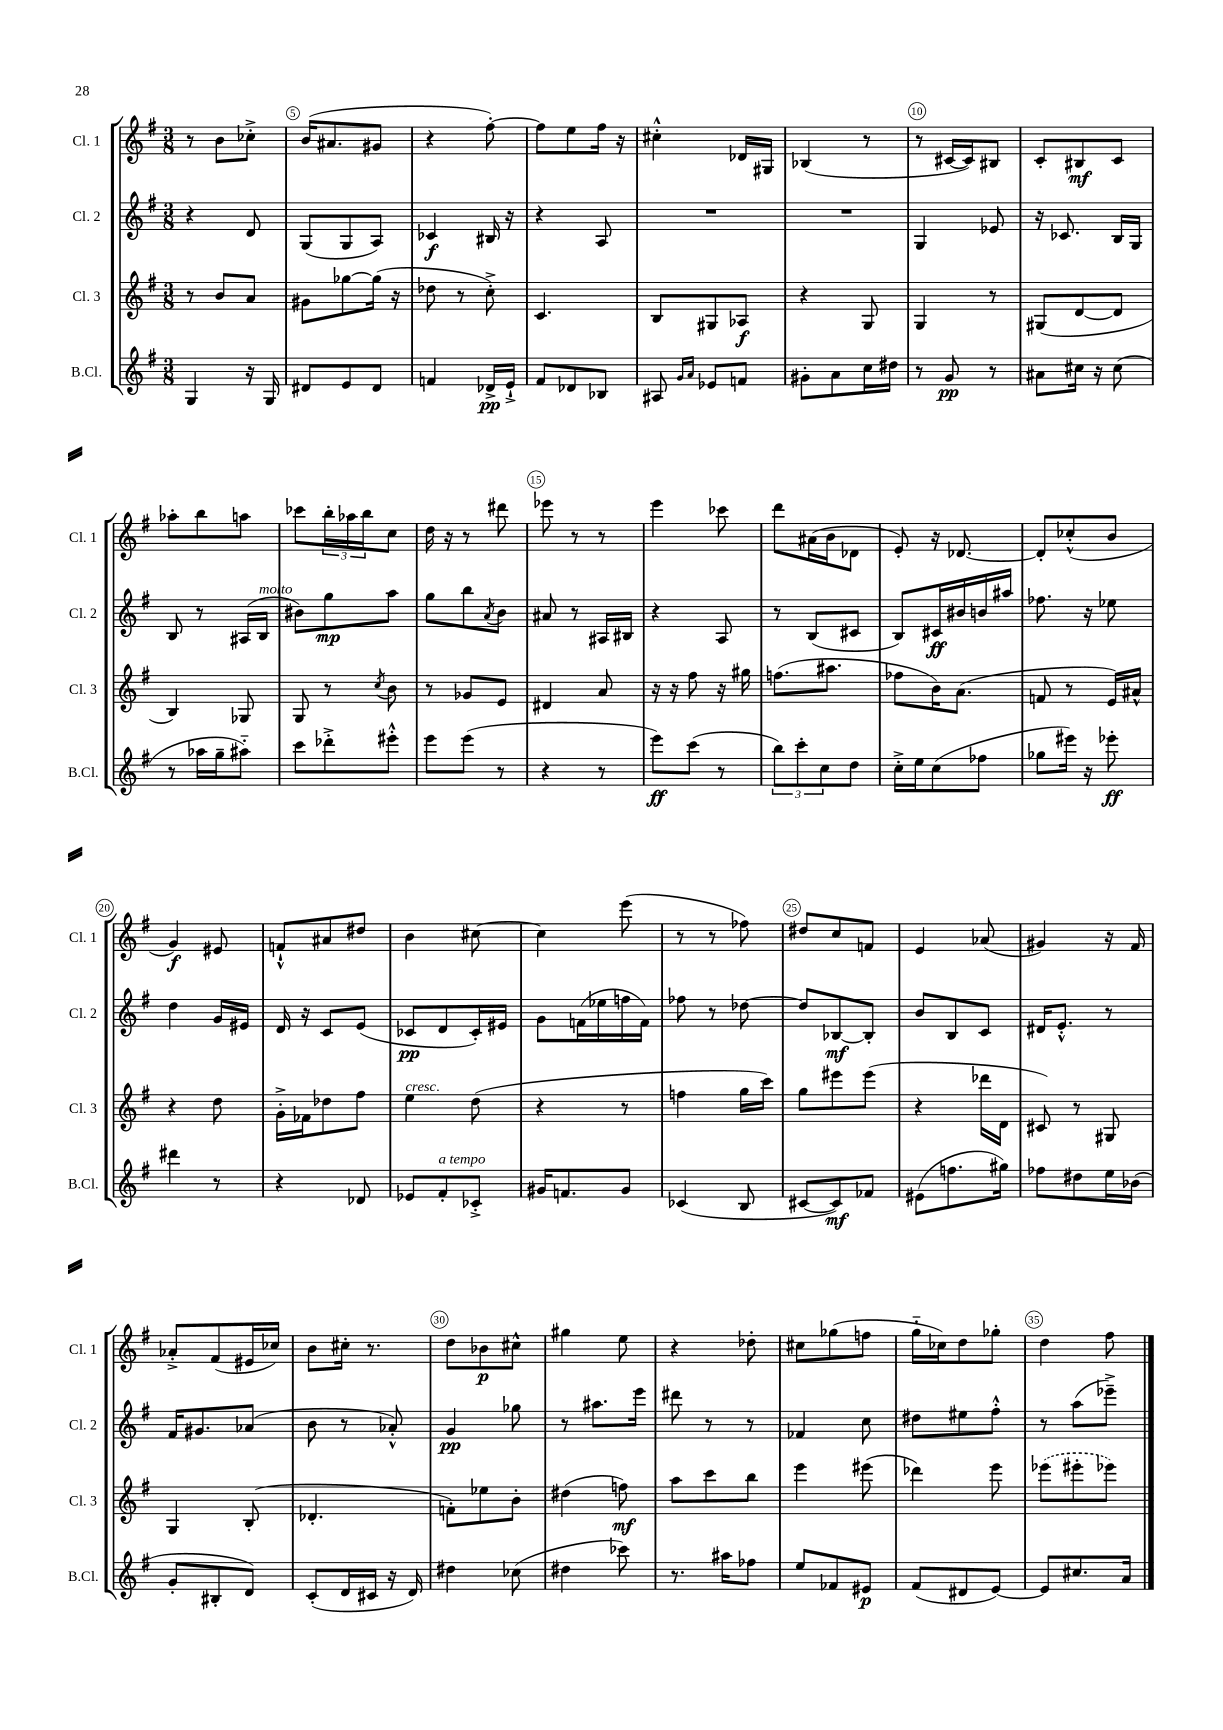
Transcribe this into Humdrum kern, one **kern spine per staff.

**kern	**dynam	**kern	**dynam	**kern	**dynam	**kern	**dynam
*part4	*part4	*part3	*part3	*part2	*part2	*part1	*part1
*staff4	*staff4	*staff3	*staff3	*staff2	*staff2	*staff1	*staff1
*I"B.Cl.	*	*I"Cl. 3	*	*I"Cl. 2	*	*I"Cl. 1	*
*I'B.Cl.	*	*I'Cl. 3	*	*I'Cl. 2	*	*I'Cl. 1	*
*clefG2	*	*clefG2	*	*clefG2	*	*clefG2	*
*k[f#]	*	*k[f#]	*	*k[f#]	*	*k[f#]	*
*M3/8	*	*M3/8	*	*M3/8	*	*M3/8	*
=4	=4	=4	=4	=4	=4	=4	=4
4G/	.	8r	.	4r	.	8r	.
.	.	8b/L	.	.	.	8b\L	.
16r	.	8a/J	.	8d/	.	8cc-X'^\J	.
16G/	.	.	.	.	.	.	.
=5	=5	=5	=5	=5	=5	=5	=5
8d#X/L	.	8g#X\L	.	(8G/L	.	(16b/KL	.
.	.	.	.	.	.	8.a#X/	.
8e/	.	[8gg-X\	.	8G/	.	.	.
8d#/J	.	(16gg-\Jk]	.	8A/J)	.	8g#X/J	.
.	.	16r	.	.	.	.	.
=6	=6	=6	=6	=6	=6	=6	=6
4fn/	.	8dd-X\	.	4c-X/	f	4r	.
.	.	8r	.	.	.	.	.
16d-X^/LL	pp	8cc'^\)	.	16B#X/	.	[8ff#'\)	.
16e`^/JJ	.	.	.	16r	.	.	.
=7	=7	=7	=7	=7	=7	=7	=7
8f#/L	.	4.c/	.	4r	.	8ff#\L]	.
8d-X/	.	.	.	.	.	8ee\	.
8B-X/J	.	.	.	8A/	.	16ff#\Jk	.
.	.	.	.	.	.	16r	.
=8	=8	=8	=8	=8	=8	=8	=8
8A#X/	.	8B/L	.	4.r	.	4cc#X'^^\	.
16qqg/LL	.	.	.	.	.	.	.
16qqa/JJ	.	.	.	.	.	.	.
8e-X/L	.	8G#X/	.	.	.	.	.
8fn/J	.	8A-X/J	f	.	.	16d-X/LL	.
.	.	.	.	.	.	16G#X/JJ	.
=9	=9	=9	=9	=9	=9	=9	=9
8g#X'\L	.	4r	.	4.r	.	(4B-X/	.
8a\	.	.	.	.	.	.	.
16cc\L	.	8G/	.	.	.	8r	.
16dd#X\JJ	.	.	.	.	.	.	.
=10	=10	=10	=10	=10	=10	=10	=10
8r	.	4G/	.	4G/	.	8r	.
8g/	pp	.	.	.	.	[16c#X/LL	.
.	.	.	.	.	.	16c#/J])	.
8r	.	8r	.	8e-X/	.	8B#X/J	.
=11	=11	=11	=11	=11	=11	=11	=11
8a#X\L	.	(8G#X/L	.	16r	.	8c'/L	.
.	.	.	.	8.c-X/	.	.	.
16cc#X\Jk	.	[8d/	.	.	.	8B#X/	mf
16r	.	.	.	.	.	.	.
(8cc#\	.	8d/J]	.	16B/LL	.	8c/J	.
.	.	.	.	16G/JJ	.	.	.
!!LO:LB:g=z
=12	=12	=12	=12	=12	=12	=12	=12
8r	.	4B/)	.	8B/	.	8aa-X'\L	.
16aa-X\LL	.	.	.	8r	.	8bb\	.
16gg~\J	.	.	.	.	.	.	.
8aa#X\J)	.	8G-X/	.	(16A#X/LL	.	8aan\J	.
!	!	!	!	!LO:TX:a:i:t=molto	!	!	!
.	.	.	.	16B/JJ	.	.	.
=13	=13	=13	=13	=13	=13	=13	=13
8ccc\L	.	8G/	.	8b#X\L)	.	8ccc-X\L	.
8ddd-X'^\	.	8r	.	8gg\	mp	24bb'\L	.
.	.	.	.	.	.	24aa-X\	.
.	.	.	.	.	.	24bb\J	.
.	.	8qcc/	.	.	.	.	.
8eee#X'^^\J	.	8b\	.	8aa\J	.	8cc\J	.
=14	=14	=14	=14	=14	=14	=14	=14
8eee\L	.	8r	.	8gg\L	.	16dd\	.
.	.	.	.	.	.	16r	.
(8eee\J	.	8g-X/L	.	8bb\	.	8r	.
.	.	.	.	8qa/	.	.	.
8r	.	8e/J	.	8b\J	.	8ddd#X\	.
=15	=15	=15	=15	=15	=15	=15	=15
4r	.	4d#X/	.	8a#X/	.	8eee-X\	.
.	.	.	.	8r	.	8r	.
8r	.	8a/	.	16A#X/LL	.	8r	.
.	.	.	.	16B#X/JJ	.	.	.
=16	=16	=16	=16	=16	=16	=16	=16
8eee\L)	ff	16r	.	4r	.	4eee\	.
.	.	16r	.	.	.	.	.
(8ccc\J	.	8ff#\	.	.	.	.	.
8r	.	16r	.	8A/	.	8ccc-X\	.
.	.	16gg#X\	.	.	.	.	.
=17	=17	=17	=17	=17	=17	=17	=17
12bb\L)	.	(8.ffn\L	.	8r	.	8ddd\L	.
12ccc'\	.	.	.	.	.	.	.
.	.	.	.	(8B/L	.	(16a#X\L	.
12cc\	.	.	.	.	.	.	.
.	.	8.aa#X\J	.	.	.	16b\J	.
8dd\J	.	.	.	8c#X/J	.	8d-X\J	.
=18	=18	=18	=18	=18	=18	=18	=18
16cc'^\LL	.	8ff-X\L	.	8B/L)	.	8e'/)	.
16ee\J	.	.	.	.	.	.	.
(8cc\	.	16b\K)	.	16c#X/L	ff	16r	.
.	.	(8.a\J	.	16b#X/	.	[8.d-X/	.
8ff-X\J	.	.	.	16bn/	.	.	.
.	.	.	.	16aa#X/JJ	.	.	.
=19	=19	=19	=19	=19	=19	=19	=19
8gg-X\L	.	8fn/	.	8.ff-X\	.	8d-'/L]	.
16eee#X\Jk)	.	8r	.	.	.	(8cc-X'^^/	.
16r	.	.	.	16r	.	.	.
8eee-X'\	ff	16e/LL)	.	8ee-X\	.	8b/J	.
.	.	16a#X^^/JJ	.	.	.	.	.
!!LO:LB:g=z
=20	=20	=20	=20	=20	=20	=20	=20
4ddd#X\	.	4r	.	4dd\	.	4g/)	f
8r	.	8dd\	.	16g/LL	.	8e#X/	.
.	.	.	.	16e#X/JJ	.	.	.
=21	=21	=21	=21	=21	=21	=21	=21
4r	.	16g'^\LL	.	16d/	.	8fn`^^/L	.
.	.	16f-X\J	.	16r	.	.	.
.	.	8dd-X\	.	8c/L	.	8a#X/	.
8d-X/	.	8ff#\J	.	(8e/J	.	8dd#X/J	.
=22	=22	=22	=22	=22	=22	=22	=22
!	!	!LO:TX:a:i:t=cresc.	!	!	!	!	!
8e-X/L	.	4ee\	.	8c-X/L	pp	4b\	.
!LO:TX:a:i:t=a tempo	!	!	!	!	!	!	!
8f#'/	.	.	.	8d/	.	.	.
8c-X'^/J	.	(8dd\	.	16c-'/L)	.	[8cc#X\	.
.	.	.	.	16e#X/JJ	.	.	.
=23	=23	=23	=23	=23	=23	=23	=23
16g#X/KL	.	4r	.	8g\L	.	4cc#\]	.
8.fn/	.	.	.	.	.	.	.
.	.	.	.	(16fn\L	.	.	.
.	.	.	.	16ee-X\	.	.	.
8g#/J	.	8r	.	16ffn\	.	(8eee\	.
.	.	.	.	16f\JJ)	.	.	.
=24	=24	=24	=24	=24	=24	=24	=24
(4c-X/	.	4ffn\	.	8ff-X\	.	8r	.
.	.	.	.	8r	.	8r	.
8B/	.	16gg\LL	.	[8dd-X\	.	8ff-X\)	.
.	.	16ccc\JJ)	.	.	.	.	.
=25	=25	=25	=25	=25	=25	=25	=25
[8c#X/L	.	8gg\L	.	8dd-/L]	.	8dd#X/L	.
8c#/])	mf	8eee#X\	.	[8B-X/	mf	8cc/	.
8f-X/J	.	(8eee#\J	.	8B-'/J]	.	8fn/J	.
=26	=26	=26	=26	=26	=26	=26	=26
(8e#X\L	.	4r	.	8b/L	.	4e/	.
8.ffn\	.	.	.	8B/	.	.	.
.	.	16ddd-X\LL	.	8c/J	.	(8a-X/	.
16gg#X\Jk)	.	16d\JJ	.	.	.	.	.
=27	=27	=27	=27	=27	=27	=27	=27
8ff-X\L	.	8c#X/)	.	16d#X/KL	.	4g#X/)	.
.	.	.	.	8.e'^^/J	.	.	.
8dd#X\	.	8r	.	.	.	.	.
16ee\L	.	8G#X/	.	8r	.	16r	.
(16b-X\JJ	.	.	.	.	.	16f#/	.
!!LO:LB:g=z
=28	=28	=28	=28	=28	=28	=28	=28
8g'/L	.	4G/	.	16f#/KL	.	8a-X'^/L	.
.	.	.	.	8.g#X/	.	.	.
8B#X'/	.	.	.	.	.	(8f#/	.
8d/J)	.	(8B'/	.	(8a-X/J	.	16e#X/L	.
.	.	.	.	.	.	16cc-X/JJ)	.
=29	=29	=29	=29	=29	=29	=29	=29
(8c'/L	.	4.d-X'/	.	8b\	.	8b\L	.
16d/L	.	.	.	8r	.	16cc#X'\Jk	.
16c#X/JJ	.	.	.	.	.	8.r	.
16r	.	.	.	8a-X'^^/)	.	.	.
16d/)	.	.	.	.	.	.	.
=30	=30	=30	=30	=30	=30	=30	=30
4dd#X\	.	8fn'\L)	.	4g/	pp	8dd\L	.
.	.	8ee-X\	.	.	.	8b-X\	p
(8cc-X\	.	8b'\J	.	8gg-X\	.	8cc#X^^\J	.
=31	=31	=31	=31	=31	=31	=31	=31
4dd#X\	.	(4dd#X\	.	8r	.	4gg#X\	.
.	.	.	.	8.aa#X\L	.	.	.
8ccc-X\)	.	8ffn\)	mf	.	.	8ee\	.
.	.	.	.	16eee\Jk	.	.	.
=32	=32	=32	=32	=32	=32	=32	=32
8.r	.	8aa\L	.	8ddd#X\	.	4r	.
.	.	8ccc\	.	8r	.	.	.
16aa#X\KL	.	.	.	.	.	.	.
8ff-X\J	.	8bb\J	.	8r	.	8dd-X'\	.
=33	=33	=33	=33	=33	=33	=33	=33
8ee/L	.	4eee\	.	4f-X/	.	8cc#X\L	.
8f-X/	.	.	.	.	.	(8gg-X\	.
8e#X/J	p	(8eee#X\	.	8cc\	.	8ffn\J	.
=34	=34	=34	=34	=34	=34	=34	=34
(8f#/L	.	4ddd-X\)	.	8dd#X\L	.	16gg\LL	.
.	.	.	.	.	.	16cc-X\J)	.
8d#X/	.	.	.	8ee#X\	.	8dd\	.
[8e/J)	.	8eee\	.	8ff#'^^\J	.	8gg-X'\J	.
=35	=35	=35	=35	=35	=35	=35	=35
8e/L]	.	(8eee-X\L	.	8r	.	4dd\	.
8.cc#X/	.	8eee#X'\	.	(8aa\L	.	.	.
.	.	8eee-X\J)	.	8eee-X~^\J)	.	8ff#\	.
16a/Jk	.	.	.	.	.	.	.
==	==	==	==	==	==	==	==
*-	*-	*-	*-	*-	*-	*-	*-
